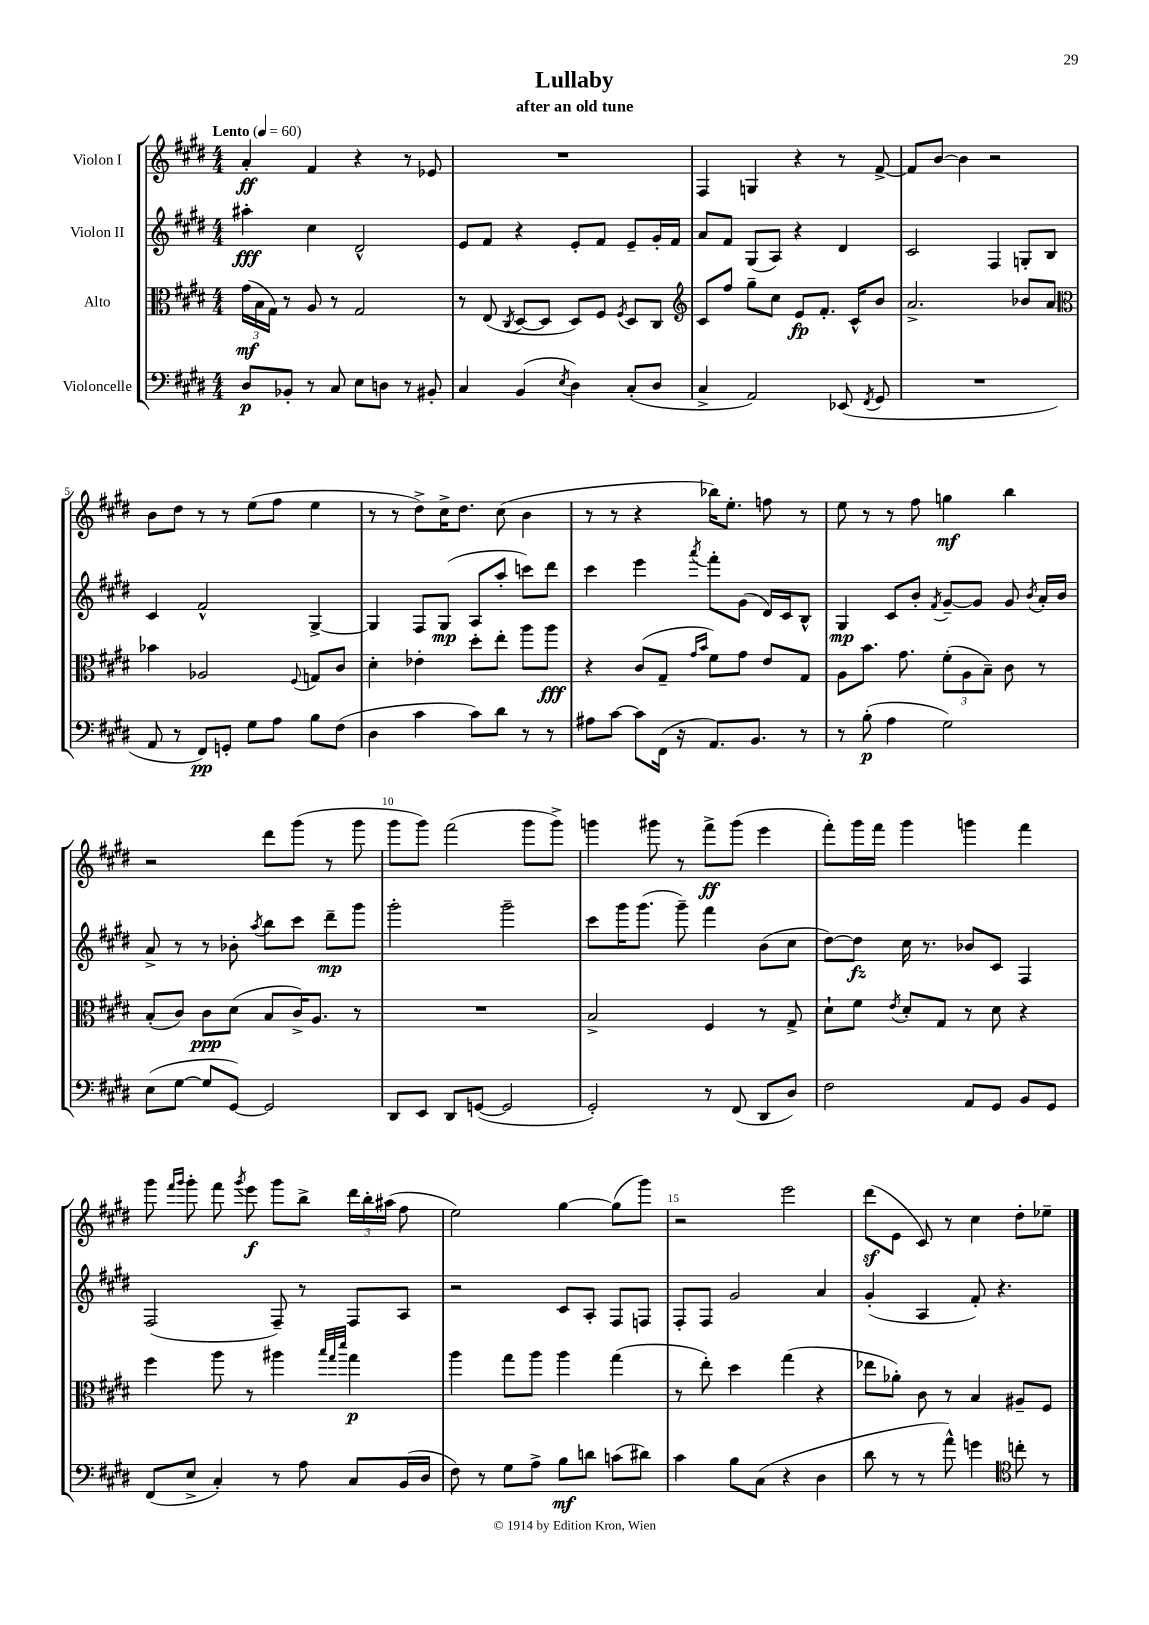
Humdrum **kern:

**kern	**dynam	**kern	**dynam	**kern	**dynam	**kern	**dynam
*part4	*part4	*part3	*part3	*part2	*part2	*part1	*part1
*staff4	*staff4	*staff3	*staff3	*staff2	*staff2	*staff1	*staff1
*I"Violoncelle	*	*I"Alto	*	*I"Violon II	*	*I"Violon I	*
*clefF4	*	*clefC3	*	*clefG2	*	*clefG2	*
*k[f#c#g#d#]	*	*k[f#c#g#d#]	*	*k[f#c#g#d#]	*	*k[f#c#g#d#]	*
*M4/4	*	*M4/4	*	*M4/4	*	*M4/4	*
*MM60	*	*MM60	*	*MM60	*	*MM60	*
=1	=1	=1	=1	=1	=1	=1	=1
!	!	!	!	!	!	!LO:TX:a:B:t=Lento	!
8D#/L	p	(24g#\LL	mf	4aa#X'\	fff	4a'/	ff
.	.	24B\	.	.	.	.	.
.	.	24G#\JJ)	.	.	.	.	.
8BB-X'/J	.	8r	.	.	.	.	.
8r	.	8A/	.	4cc#\	.	4f#/	.
8C#/	.	8r	.	.	.	.	.
8E\L	.	2G#/	.	2d#^^/	.	4r	.
8Dn\J	.	.	.	.	.	.	.
8r	.	.	.	.	.	8r	.
8BB#X'/	.	.	.	.	.	8e-X/	.
=2	=2	=2	=2	=2	=2	=2	=2
4C#/	.	8r	.	8e/L	.	1r	.
.	.	(8E/	.	8f#/J	.	.	.
.	.	8qC#/	.	.	.	.	.
(4BB/	.	[8D#/L	.	4r	.	.	.
.	.	8D#/J]	.	.	.	.	.
8qE/	.	.	.	.	.	.	.
4D#\)	.	8D#/L)	.	8e'/L	.	.	.
.	.	8F#/J	.	8f#/J	.	.	.
.	.	8qF#/	.	.	.	.	.
(8C#'/L	.	8D#/L	.	8e~/L	.	.	.
8D#/J	.	8C#/J	.	16g#'/L	.	.	.
.	.	.	.	16f#/JJ	.	.	.
=3	=3	=3	=3	=3	=3	=3	=3
*	*	*clefG2	*	*	*	*	*
4C#^/	.	8c#/L	.	8a/L	.	4F#/	.
.	.	8ff#/J	.	8f#/J	.	.	.
2AA/)	.	8gg#~\L	.	(8G#/L	.	4Gn/	.
.	.	8cc#\J	.	8A/J)	.	.	.
.	.	8e/L	fp	4r	.	4r	.
.	.	8.f#'/J	.	.	.	.	.
(8EE-X/	.	.	.	4d#/	.	8r	.
.	.	16c#^^/KL	.	.	.	.	.
8qFF#/	.	.	.	.	.	.	.
8GG#/	.	8b/J	.	.	.	[8f#^/	.
=4	=4	=4	=4	=4	=4	=4	=4
1r	.	2.a^/	.	2c#/	.	8f#/L]	.
.	.	.	.	.	.	[8b/J	.
.	.	.	.	.	.	4b\]	.
.	.	.	.	4F#/	.	2r	.
.	.	8b-X/L	.	8Gn'/L	.	.	.
.	.	8a/J	.	8B/J	.	.	.
!!LO:LB:g=z
=5	=5	=5	=5	=5	=5	=5	=5
*	*	*clefC3	*	*	*	*	*
8AA/	.	4b-X\	.	4c#/	.	8b\L	.
8r	.	.	.	.	.	8dd#\J	.
8FF#/L)	pp	2A-X/	.	2f#^^/	.	8r	.
8GGn'/J	.	.	.	.	.	8r	.
8G#\L	.	.	.	.	.	(8ee\L	.
8A\J	.	.	.	.	.	8ff#\J	.
.	.	8qqF#/	.	.	.	.	.
8B\L	.	8Gn/L	.	[4G#^/	.	4ee\	.
(8F#\J	.	8c#/J	.	.	.	.	.
=6	=6	=6	=6	=6	=6	=6	=6
4D#\	.	4d#'\	.	4G#/]	.	8r	.
.	.	.	.	.	.	8r	.
4c#\	.	4e-X'\	.	8F#/L	.	8dd#^\L)	.
.	.	.	.	(8G#/J	mp	16cc#^\K	.
.	.	.	.	.	.	8.dd#\J	.
8c#\L)	.	8dd#'\L	.	8A/L	.	.	.
8d#\J	.	8ee'\J	.	8aa'/J	.	(8cc#\	.
8r	.	8aa\L	.	8cccn\L)	.	4b\	.
8r	.	8aa\J	fff	8ddd#\J	.	.	.
=7	=7	=7	=7	=7	=7	=7	=7
8A#X\L	.	4r	.	4ccc#\	.	8r	.
[8c#\J	.	.	.	.	.	8r	.
8c#\L]	.	(8c#/L	.	4eee\	.	4r	.
(16FF#\Jk	.	8G#~/J	.	.	.	.	.
16r	.	.	.	.	.	.	.
.	.	16qqg#/LL	.	.	.	.	.
.	.	16qqb/JJ	.	8qaaa/	.	.	.
8.AA/L)	.	8f#\L)	.	8fff#'\L	.	16bb-X\KL)	.
.	.	.	.	.	.	8.ee'\J	.
.	.	8g#\J	.	(8g#\J	.	.	.
8.BB/J	.	.	.	.	.	.	.
.	.	8e/L	.	16d#/LL)	.	8ffn\	.
.	.	.	.	16c#/J	.	.	.
8r	.	8G#/J	.	8B^^/J	.	8r	.
=8	=8	=8	=8	=8	=8	=8	=8
8r	.	8A\L	.	4G#/	mp	8ee\	.
(8B'\	p	8.b\J	.	.	.	8r	.
4A\	.	.	.	8c#/L	.	8r	.
.	.	8.g#\	.	.	.	.	.
.	.	.	.	8b'/J	.	8ff#\	.
.	.	.	.	8qf#/	.	.	.
2G#\)	.	(12f#'\L	.	[8g#~/L	.	4ggn\	mf
.	.	12A\	.	.	.	.	.
.	.	.	.	8g#/J]	.	.	.
.	.	12B~\J)	.	.	.	.	.
.	.	8c#\	.	8g#/	.	4bb\	.
.	.	.	.	8qb/	.	.	.
.	.	8r	.	16a'/LL	.	.	.
.	.	.	.	16b/JJ	.	.	.
!!LO:LB:g=z
=9	=9	=9	=9	=9	=9	=9	=9
(8E\L	.	(8B'/L	.	8a^/	.	2r	.
[8G#\J	.	8c#/J)	.	8r	.	.	.
8G#/L]	.	8c#\L	ppp	8r	.	.	.
[8GG#/J)	.	(8d#\J	.	8b-X'\	.	.	.
.	.	.	.	8qaa/	.	.	.
2GG#/]	.	8B/L	.	8bb\L	.	8ddd#\L	.
.	.	16c#^/K)	.	8ccc#\J	.	(8ggg#\J	.
.	.	8.A/J	.	.	.	.	.
.	.	.	.	8ddd#~\L	mp	8r	.
.	.	8r	.	8ggg#\J	.	8ggg#\	.
=10	=10	=10	=10	=10	=10	=10	=10
8DD#/L	.	1r	.	2ggg#'\	.	8ggg#\L	.
8EE/J	.	.	.	.	.	8ggg#\J)	.
8DD#/L	.	.	.	.	.	(2fff#\	.
([8GGn/J	.	.	.	.	.	.	.
2GG/]	.	.	.	2ggg#~\	.	.	.
.	.	.	.	.	.	8ggg#\L	.
.	.	.	.	.	.	8ggg#^\J)	.
=11	=11	=11	=11	=11	=11	=11	=11
2GG#'/)	.	2B^/	.	8ccc#\L	.	4gggn\	.
.	.	.	.	16ggg#\K	.	.	.
.	.	.	.	(8.ggg#\J	.	.	.
.	.	.	.	.	.	8ggg#X\	.
.	.	.	.	8ggg#~\)	.	8r	.
8r	.	4F#/	.	4fff#\	.	8fff#^\L	ff
(8FF#/	.	.	.	.	.	(8ggg#\J	.
8DD#/L	.	8r	.	(8b\L	.	4eee\	.
8D#/J)	.	8G#^/	.	8cc#\J	.	.	.
=12	=12	=12	=12	=12	=12	=12	=12
2F#\	.	8d#`\L	.	[8dd#\L)	.	8fff#'\L)	.
.	.	8f#\J	.	8dd#\J]	fz	16ggg#\L	.
.	.	.	.	.	.	16fff#\JJ	.
.	.	8qe/	.	.	.	.	.
.	.	8d#'/L	.	16cc#\	.	4ggg#\	.
.	.	.	.	8.r	.	.	.
.	.	8G#/J	.	.	.	.	.
8AA/L	.	8r	.	8b-X/L	.	4gggn\	.
8GG#/J	.	8d#\	.	8c#/J	.	.	.
8BB/L	.	4r	.	4F#/	.	4fff#\	.
8GG#/J	.	.	.	.	.	.	.
!!LO:LB:g=z
=13	=13	=13	=13	=13	=13	=13	=13
(8FF#/L	.	4ff#\	.	(2F#/	.	8ggg#\	.
.	.	.	.	.	.	16qqfff#/LL	.
.	.	.	.	.	.	16qqggg#/JJ	.
8E^/J	.	.	.	.	.	8ggg#'\	.
4C#'/)	.	8aa\	.	.	.	8fff#\	.
.	.	.	.	.	.	8qggg#/	.
.	.	8r	.	.	.	8eee\	f
8r	.	4aa#X\	.	8F#~/)	.	8ggg#\L	.
8A\	.	.	.	8r	.	8bb^\J	.
.	.	32qqbb/LLL	.	.	.	.	.
.	.	32qqgg#/	.	.	.	.	.
.	.	32qqddd#/JJJ	.	.	.	.	.
8C#/L	.	4gg#\	p	8F#/L	.	24ddd#\LL	.
.	.	.	.	.	.	24bb'\	.
.	.	.	.	.	.	(24aa#X\JJ	.
(16BB/L	.	.	.	8A/J	.	8ff#\	.
16D#/JJ	.	.	.	.	.	.	.
=14	=14	=14	=14	=14	=14	=14	=14
8F#\)	.	4aa\	.	2r	.	2ee\)	.
8r	.	.	.	.	.	.	.
8G#\L	.	8gg#\L	.	.	.	.	.
8A^\J	.	8aa\J	.	.	.	.	.
8B\L	mf	4aa\	.	8c#/L	.	[4gg#\	.
8dn\J	.	.	.	8A'/J	.	.	.
(8cn\L	.	(4gg#\	.	8F#/L	.	(8gg#\L]	.
8d#X\J)	.	.	.	8Fn/J	.	8ggg#\J)	.
=15	=15	=15	=15	=15	=15	=15	=15
4c#\	.	8r	.	8F#'/L	.	2r	.
.	.	8ee'\)	.	8F#/J	.	.	.
8B\L	.	4dd#\	.	2g#/	.	.	.
(8C#\J	.	.	.	.	.	.	.
4r	.	(4gg#\	.	.	.	2eee\	.
4D#\	.	4r	.	4a/	.	.	.
=16	=16	=16	=16	=16	=16	=16	=16
8d#\	.	8ee-X\L	.	(4g#'/	.	(8ddd#z\L	.
8r	.	8a-X'\J)	.	.	.	8e\J	.
8r	.	8c#\	.	4A/	.	8c#/)	.
8a^^\)	.	8r	.	.	.	8r	.
4gn\	.	4B/	.	8f#'/)	.	4cc#\	.
.	.	.	.	4.r	.	.	.
*clefC4	*	*	*	*	*	*	*
8ccn'\	.	8A#X~/L	.	.	.	8dd#'\L	.
8r	.	8F#/J	.	.	.	8ee-X~\J	.
==	==	==	==	==	==	==	==
*-	*-	*-	*-	*-	*-	*-	*-
